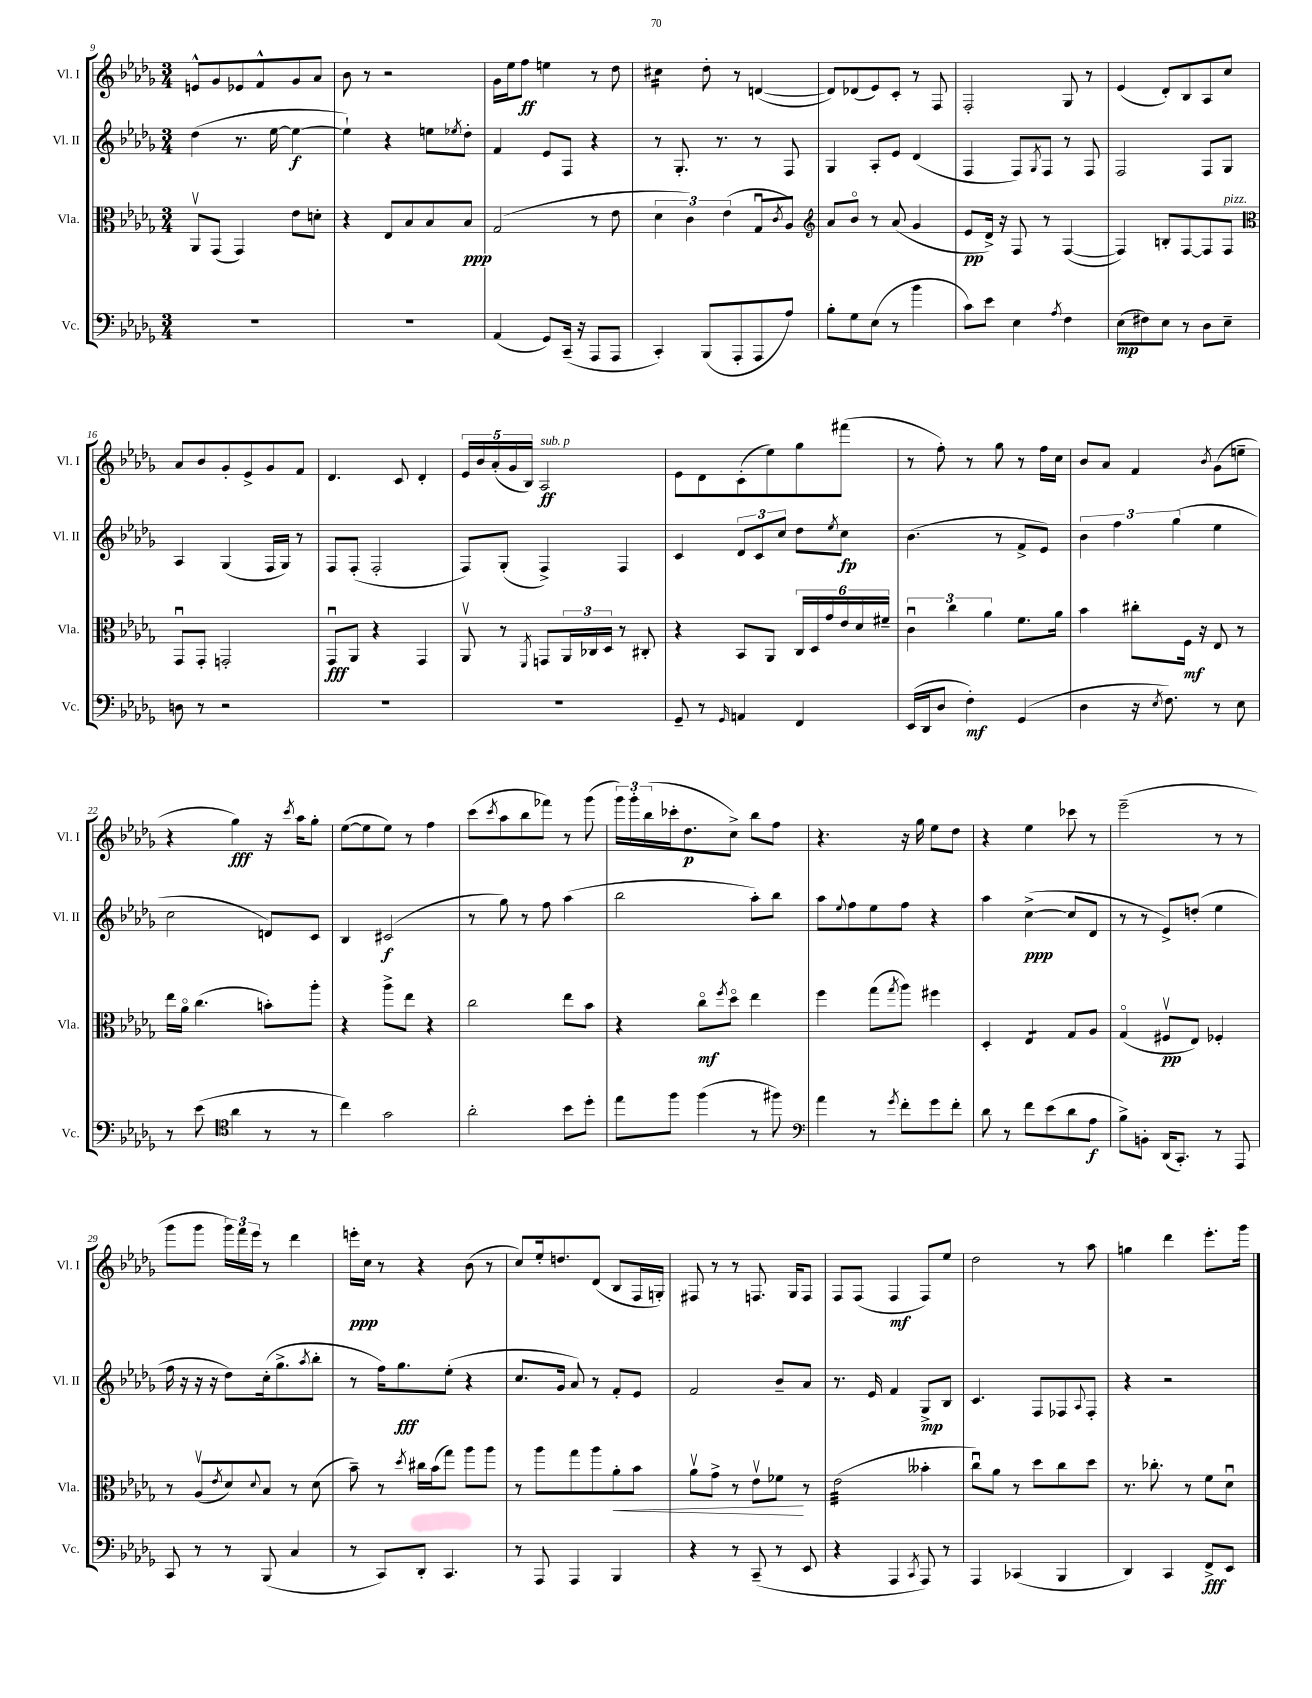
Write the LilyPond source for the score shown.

<<
\new StaffGroup <<
\new Staff = "s0" \with { instrumentName = "Vl. I" shortInstrumentName = "Vl. I" } {
    \clef treble \key des \major \numericTimeSignature \time 3/4
    e'8-^ ges'8 ees'8 f'8-^ ges'8 aes'8 |
    bes'8 r8 r2 |
    ges'16 ees''16 f''8\ff e''4 r8 des''8 |
    cis''4:16 des''8-. r8 d'4~( |
    d'8) des'8( ees'8) c'8-. r8 f8 |
    f2-. ges8 r8 |
    ees'4( des'8-.) bes8 aes8 c''8 |
    aes'8 bes'8 ges'8-. ees'8-> ges'8 f'8 |
    des'4. c'8 des'4-. |
    \tuplet 5/4 { ees'16 bes'16 aes'16-.( ges'16 bes16) } aes2\ff^\markup { \italic "sub. p" } |
    ees'8 des'8 c'8-.( ees''8) ges''8 fis'''8( |
    r8 f''8-.) r8 ges''8 r8 f''16 c''16 |
    bes'8 aes'8 f'4 \acciaccatura { bes'8 } ges'8( e''8-- |
    r4 ges''4\fff) r16 \acciaccatura { c'''8 } aes''16 ges''8-. |
    ees''8~( ees''8 ees''8) r8 f''4 |
    c'''8( \acciaccatura { c'''8 } aes''8 bes''8 fes'''8) r8 ges'''8( |
    \tuplet 3/2 { ges'''16) ges'''16-. bes''16( } ces'''16-. des''8.\p c''8->) bes''8 f''8 |
    r4. r16 ges''16 ees''8 des''8 |
    r4 ees''4 ces'''8 r8 |
    ees'''2--( r8 r8 |
    ges'''8 ges'''8 \tuplet 3/2 { ges'''16) f'''16 ees'''16 } r8 des'''4 |
    e'''16-.\ppp c''16 r8 r4 bes'8( r8 |
    c''8) ees''16-. d''8. des'8( bes8 f16 g16-.) |
    fis8 r8 r8 f8. ges16 f8 |
    f8 f8( f4\mf f8) ees''8 |
    des''2 r8 aes''8 |
    g''4 des'''4 ees'''8.-. ges'''16 \bar "|." |
}
\new Staff = "s1" \with { instrumentName = "Vl. II" shortInstrumentName = "Vl. II" } {
    \clef treble \key des \major \numericTimeSignature \time 3/4
    des''4( r8. ees''16~ ees''4~\f |
    ees''4-!) r4 e''8 \acciaccatura { ees''8 } des''8-. |
    f'4 ees'8 f8 r4 |
    r8 ges8.-. r8. r8 f8 |
    ges4 aes8-. ees'8 des'4( |
    f4 f8) \acciaccatura { ges8 } f8 r8 f8 |
    f2 f8 ges8 |
    aes4 ges4( f16 ges16) r8 |
    f8 f8-.( f2-. |
    f8) ges8-.( f4->) f4 |
    c'4 \tuplet 3/2 { des'8 c'8 c''8 } des''8 \acciaccatura { ees''8 } c''8\fp |
    bes'4.( r8 f'8-> ees'8) |
    \tuplet 3/2 { bes'4 f''4 ges''4( } ees''4 |
    c''2 d'8) c'8 |
    bes4 cis'2\f( |
    r8 ges''8) r8 f''8 aes''4( |
    bes''2 aes''8-.) bes''8 |
    aes''8 \appoggiatura { ees''8 } f''8 ees''8 f''8 r4 |
    aes''4 c''4~->\ppp( c''8 des'8 |
    r8 r8 ees'8->) d''8-.( ees''4 |
    f''16 r16 r16 r16 des''8) c''16-.( ges''8.-> \acciaccatura { aes''8 } bes''8-. |
    r8 f''16) ges''8.\fff ees''8-.( r4 |
    c''8. ges'16 aes'8) r8 f'8-. ees'8 |
    f'2 bes'8-- aes'8 |
    r8. ees'16 f'4 ges8->\mp bes8 |
    c'4. f8 fes8 \appoggiatura { aes8 } fes8-. |
    r4 r2 \bar "|." |
}
\new Staff = "s2" \with { instrumentName = "Vla." shortInstrumentName = "Vla." } {
    \clef alto \key des \major \numericTimeSignature \time 3/4
    aes,8\upbow ges,8( ges,4) ees'8 d'8-. |
    r4 ees8 bes8 bes8 bes8\ppp |
    ges2( r8 ees'8 |
    \tuplet 3/2 { des'4 c'4) ees'4( } ges8\downbow \acciaccatura { c'8 } aes8) |
    \clef treble aes'8 bes'8\flageolet r8 aes'8( ges'4 |
    ees'8\pp des'16->) r16 f8 r8 f4~( |
    f4) b8-. f8~ f8 f8^\markup { \italic "pizz." } |
    \clef alto ges,8\downbow ges,8-. g,2-. |
    ges,8\downbow\fff aes,8 r4 ges,4 |
    aes,8\upbow r8 \acciaccatura { f,8 } g,8 \tuplet 3/2 { aes,16 ces16 des16 } r8 cis8-. |
    r4 bes,8 aes,8 \tuplet 6/4 { c16 des16 ges'16 ees'16 des'16 fis'16-- } |
    \tuplet 3/2 { c'4\downbow c''4 aes'4 } f'8. aes'16 |
    bes'4 cis''8-. f16\mf r16 ees8 r8 |
    ees''16 aes'16\flageolet c''4.( b'8-.) aes''8-. |
    r4 aes''8-> ees''8 r4 |
    c''2 ees''8 bes'8 |
    r4 c''8\flageolet\mf \acciaccatura { f''8 } des''8\flageolet ees''4 |
    f''4 ges''8( \acciaccatura { ges''8 } aes''8) fis''4 |
    des4-. ees4:8 ges8 aes8 |
    ges4\flageolet( fis8\upbow\pp ees8) fes4-. |
    r8 aes8\upbow( \acciaccatura { ees'8 } des'8) \appoggiatura { des'8 } bes8 r8 des'8( |
    bes'8--) r8 \acciaccatura { des''8 } cis''16 bes'16( ges''8) aes''8 aes''8 |
    r8 aes''8 ges''8 aes''8 aes'8-.\< bes'8 |
    aes'8\upbow ges'8-> r8 ees'8\upbow fes'8\! r8 |
    ees'2:32( beses'4-. |
    c''8\downbow) aes'8 r8 des''8 c''8 des''8 |
    r8. ces''8.-. r8 f'8 des'8\downbow \bar "|." |
}
\new Staff = "s3" \with { instrumentName = "Vc." shortInstrumentName = "Vc." } {
    \clef bass \key des \major \numericTimeSignature \time 3/4
    R2. |
    R2. |
    aes,4( ges,8) c,16--( r16 aes,,8 aes,,8 |
    c,4-.) bes,,8( aes,,8-. aes,,8 aes8) |
    bes8-. ges8 ees8( r8 bes'4 |
    c'8) ees'8 ees4 \acciaccatura { aes8 } f4 |
    ees8\mp( fis8) ees8 r8 des8 ees8-- |
    d8 r8 r2 |
    R2. |
    R2. |
    ges,8-- r8 \grace { ges,16 } a,4 f,4 |
    ees,16( des,16 des8 f4-.\mf) ges,4( |
    des4 r16 \acciaccatura { ees8 } f8.) r8 ees8 |
    r8 ees'8( \clef tenor aes'4 r8 r8 |
    c''4) ges'2 |
    aes'2-. bes'8 des''8-. |
    ees''8 f''8 f''4( r8 fis''8) |
    \clef bass aes'4 r8 \acciaccatura { ges'8 } f'8-. ges'8 f'8-. |
    des'8 r8 f'8 ees'8( des'8 aes8\f |
    bes8->) b,8-. des,16( c,8.-.) r8 aes,,8 |
    c,8 r8 r8 bes,,8( c4 |
    r8 c,8) des,8-. c,4. |
    r8 aes,,8 aes,,4 bes,,4 |
    r4 r8 c,8--( r8 ees,8 |
    r4 aes,,4 \acciaccatura { c,8 } aes,,8) r8 |
    aes,,4 ces,4( bes,,4 |
    des,4) c,4 f,8->\fff ees,8 \bar "|." |
}
>>
>>
\layout { \context { \Score currentBarNumber = #9 } }
